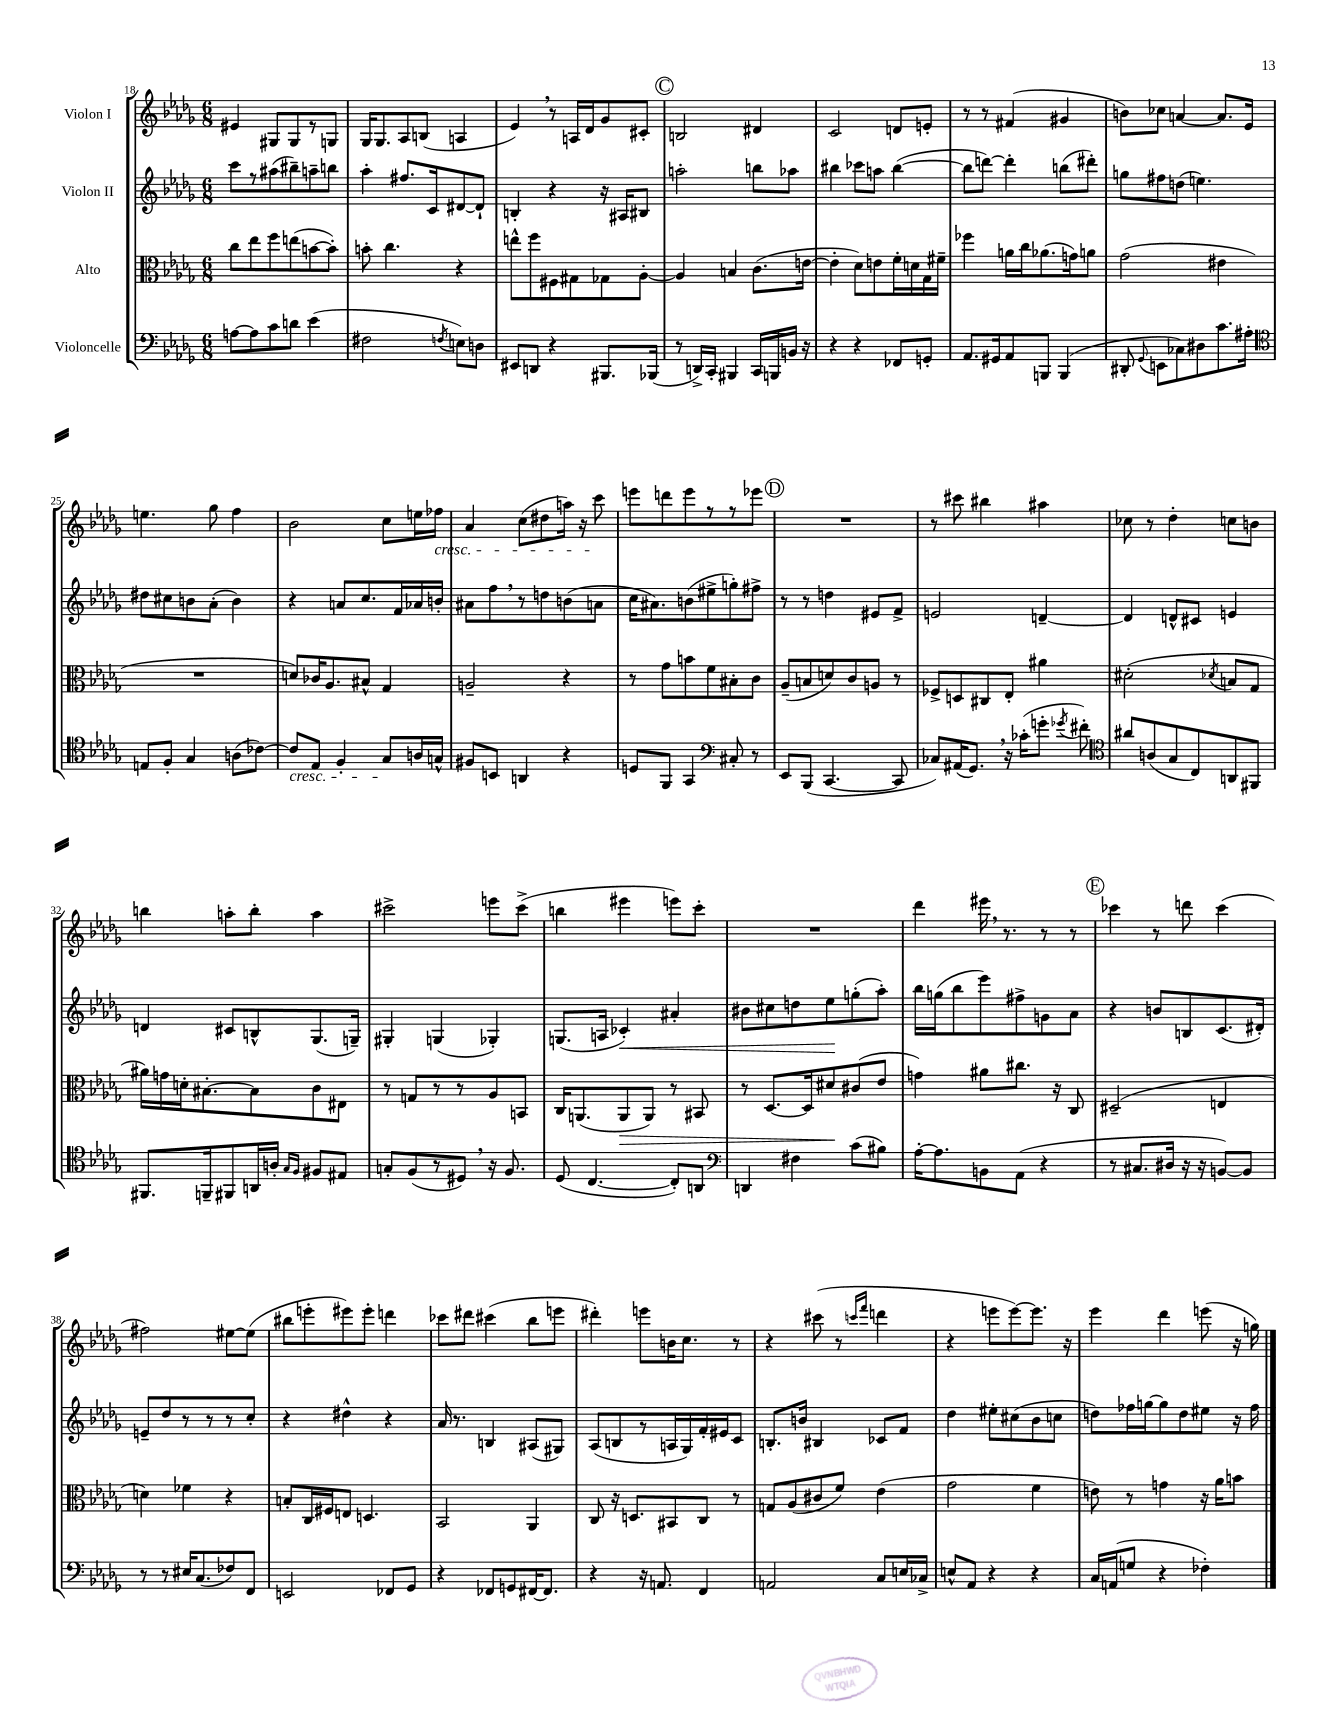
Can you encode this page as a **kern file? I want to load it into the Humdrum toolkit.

**kern	**kern	**kern	**kern
*staff4	*staff3	*staff2	*staff1
*clefF4	*clefC3	*clefG2	*clefG2
*k[b-e-a-d-g-]	*k[b-e-a-d-g-]	*k[b-e-a-d-g-]	*k[b-e-a-d-g-]
*M6/8	*M6/8	*M6/8	*M6/8
[8A\L	8cc\L	8ccc\L	4e#/
8A\]	8ee-\	8r	.
8c\	8ff\	(8aa#\	8G#/L
8d\J	(8ee\	8bb#~\)	8G#/
(4e-\	[8b\	8aa~\	8r
.	8b'\]J)	8bb\J	8G/J
=	=	=	=
2F#\	8b'\	4aa-'\	16G-/LK
.	.	.	8.G-/
.	4.cc\	.	.
.	.	8.ff#/L	8A-/
.	.	.	(8B/J
.	.	16c/k	.
8qF/	.	.	.
8E\L)	4r	[8d#/	4A/
8D\J	.	8d#`/]J	.
=	=	=	=
8EE#/L	8ee^^\L	4B'/	4e-/)
8DD/J	8ff\	.	.
4r	8F#\	4r	8r
.	8G#\	.	16A/LL
.	.	.	16d-/J
8.BBB#/L	8G-\	16r	8g-/
.	.	16A#/LK	.
.	[8A-'\J	8B#/J	8c#'/J
(16BBB-/Jk	.	.	.
=	=	=	=
8r	4A-/]	2aa'\	2B/
16DD^/LL)	.	.	.
16CC'/JJ	.	.	.
4BBB#/	4B/	.	.
16CC/LL	(8.c\L	8bb\L	4d#/
16BBB/	.	.	.
16BB/JJ	.	8aa-\J	.
16r	[16e\Jk	.	.
=	=	=	=
4r	4e'\]	4bb#\	2c/
4r	8d-\L)	8ccc-\L	.
.	8e\	8aa\J	.
8FF-/L	16f'\L	([4bb#\	8d/L
.	16d\	.	.
8GG'/J	16G-\	.	8e'/J
.	16f#~\JJ	.	.
=	=	=	=
8.AA-/L	4ff-\	8bb#\]L	8r
.	.	[8ddd\J)	8r
16GG#/k	.	.	.
8AA-/	16a\LL	4ddd'\]	(4f#/
.	16cc\J	.	.
8BBB/J	(8.a-\	.	.
(4BBB/	.	(8bb\L	4g#/
.	16g\k)	.	.
.	8a\J	8ddd#'\J)	.
=	=	=	=
8DD#'/	(2g-\	8gg\L	8b\L)
8qqGG-/	.	.	.
8EE\L	.	8ff#\	8cc-\J
8C-\)	.	(8dd\J	[4a/
8D#\	.	4.ee\)	.
8.c\	4e#\	.	8.a/]L
16A#'\Jk	.	.	16e-/Jk
=	=	=	=
*clefC4	*	*	*
8E/L	2.r	8dd#\L	4.ee\
8F'/J	.	8cc#\	.
4G-/	.	8b\	.
.	.	(8a-'\J	8gg-\
(8A\L	.	4b\)	4ff\
[8c-\J)	.	.	.
=	=	=	=
8c-/]L	8d/L)	4r	2b-\
8E-/J	16c-/K	.	.
.	8.A-/	.	.
4F'/	.	8a/L	.
.	8B#^^/J	8.cc/	.
8G-/L	4G-/	.	8cc\L
.	.	16f/L	.
16A/L	.	16a-/	16ee\L
16G^^/JJ	.	16b'/JJ	16ff-\JJ
=	=	=	=
8F#/L	2A~/	8a#\L	4a-/
8BB/J	.	8ff\	.
4AA/	.	8r	(8cc\L
.	.	8dd\	8dd#\
4r	4r	(8b\	16aa\Jk)
.	.	.	16r
.	.	8a\J	8ccc\
=	=	=	=
8D/L	8r	16cc\LK	8eee\L
.	.	8.a#\)	.
8FF/J	8g-\L	.	8ddd\
4GG-/	8b\	(8b\	8eee\
.	8f\	8ee#^\	8r
*clefF4	*	*	*
8C#'/	8B#'\	8gg'\)	8r
8r	8c\J	8ff#^\J	8eee-\J
=	=	=	=
8EE-/L	(8A-~/L	8r	2.r
(8BBB-/J	8B/	8r	.
[4.CC/	8d/)	4dd\	.
.	8c/	.	.
.	8A/J	8e#/L	.
8CC/]	8r	8f^/J	.
=	=	=	=
8C-/L)	8F-^/L	2e/	8r
(16AA#/K	8D/	.	8ccc#\
8.GG-/J)	.	.	.
.	8C#/	.	4bb#\
16r	8E-'/J	.	.
(16c-'\LK	.	.	.
8g'\J	4a#\	[4d~/	4aa#\
8qg-/	.	.	.
8f#'\)	.	.	.
=	=	=	=
*clefC4	*	*	*
8a#/L	(2d#'\	4d/]	8cc-\
(8A/	.	.	8r
8G-/	.	8d^^/L	4dd-'\
8C/)	.	8c#/J	.
.	8qd-/	.	.
8AA/	8B/L	4e/	8cc\L
8FF#/J	8G-/J	.	8b\J
=	=	=	=
8.FF#/L	16a#\LL)	4d/	4bb\
.	16g\	.	.
.	16d'\J	.	.
16FF~/k	[8.B#'\	.	.
8FF#/	.	8c#/L	8aa'\L
16AA/L	8B#\]	8B^^/	8bb'\J
16A'/JJ	.	.	.
16qqG-/LL	.	.	.
16qqF/JJ	.	.	.
8F#/L	8c\	(8.G-/	4aa\
8E#/J	8E#\J	.	.
.	.	16G~/Jk)	.
=	=	=	=
8G'/L	8r	4G#'/	2ccc#^\
(8F/	8G/L	.	.
8r	8r	(4G/	.
8D#/J)	8r	.	.
16r	8A-/	4G-'/)	8eee\L
8.F/	.	.	.
.	8BB/J	.	(8ccc#^\J
=	=	=	=
(8D-/	16C/LK	(8.G/L	4bb\
.	(8.AA/	.	.
[4.C/	.	.	.
.	.	16A/Jk	.
.	8AA/	4c-'/)	4eee#\
.	8AA/J)	.	.
8C'/]L)	8r	4a#'/	8eee\L)
8AA/J	8BB#/	.	8ccc'\J
=	=	=	=
*clefF4	*	*	*
4DD/	8r	8b#\L	2.r
.	[8.D-/L	8cc#\	.
4F#\	.	8dd\	.
.	16D-/]k	.	.
.	8d#/	8ee-\	.
(8c\L	(8c#/	(8gg'\	.
8B#\J)	8e-/J	8aa-'\J)	.
=	=	=	=
[16A-'\LK	4g\)	16bb-\LL	4ddd-\
8.A-\]	.	(16gg\J	.
.	.	8bb-\	.
8BB\	8a#\L	8eee-\)	16eee#\
.	.	.	8.r
(8AA-\J	8.cc#\J	8ff#^\	.
4r	.	8g\	8r
.	16r	.	.
.	8C/	8a-\J	8r
=	=	=	=
8r	(2D#~/	4r	4ccc-\
8.C#/L	.	.	.
.	.	8b/L	8r
16D#/Jk	.	.	.
16r	.	8B/	8ddd\
16r	.	.	.
[8BB/L)	4E/	(8.c/	(4ccc-\
8BB/]J	.	.	.
.	.	16d#'/Jk)	.
=	=	=	=
8r	4d\)	8e~/L	2ff#\)
8r	.	8dd-/	.
16E#/LK	4f-\	8r	.
(8.C/	.	.	.
.	.	8r	.
8F-/)	4r	8r	[8ee#\L
8FF/J	.	8cc'/J	(8ee#\]J
=	=	=	=
2EE/	8B'/L	4r	8bb#\L
.	16C/L	.	8eee'\
.	16F#/J	.	.
.	8E/J	4dd#^^\	8eee#\)
.	4.D/	.	8eee#'\J
8FF-/L	.	4r	4ddd\
8GG-/J	.	.	.
=	=	=	=
4r	2BB-/	16a-/	8ccc-\L
.	.	8.r	.
.	.	.	8ddd#\J
8FF-/L	.	4B/	(4ccc#\
8GG/	.	.	.
[16FF#/K	4AA-/	(8A#/L	8bb-\L
8.FF#/]J	.	.	.
.	.	8G#/J)	8eee\J
=	=	=	=
4r	8C/	(8A-/L	4ddd#'\)
.	16r	8B/	.
.	8.D/L	.	.
16r	.	8r	8eee\L
8.AA/	.	.	.
.	8BB#/	16A/L	16b\K
.	.	16G-/)	8.cc\J
4FF/	8C/J	16f'/	.
.	.	16e#/J	.
.	8r	8c/J	8r
=	=	=	=
2AA/	8G/L	8.B'/L	4r
.	(8A-/	.	.
.	.	16b/Jk	.
.	8c#/	4B#/	(8ccc#\
.	8f/J)	.	8r
.	.	.	16qqccc/LL
.	.	.	16qqfff/JJ
8C/L	(4e-\	8c-/L	4ddd\
16E/L	.	8f/J	.
16C-^/JJ	.	.	.
=	=	=	=
8E^^/L	2g-\	4dd-\	4r
8AA-/J	.	.	.
4r	.	8ee#'\L	8eee\L
.	.	(8cc#\	[8eee\)
4r	4f\	8b-\	8.eee\]J
.	.	8cc\J	.
.	.	.	16r
=	=	=	=
16C/LL	8e\)	8dd\L)	4eee-\
(16AA/J	.	.	.
8G/J	8r	16ff-\L	.
.	.	[16gg\J	.
4r	4g\	8gg\]	4ddd-\
.	.	8dd\	.
4F-'\)	16r	8ee#\J	(8eee\
.	16a-\LK	.	.
.	8b\J	16r	16r
.	.	16ff-\	16gg\)
==	==	==	==
*-	*-	*-	*-
